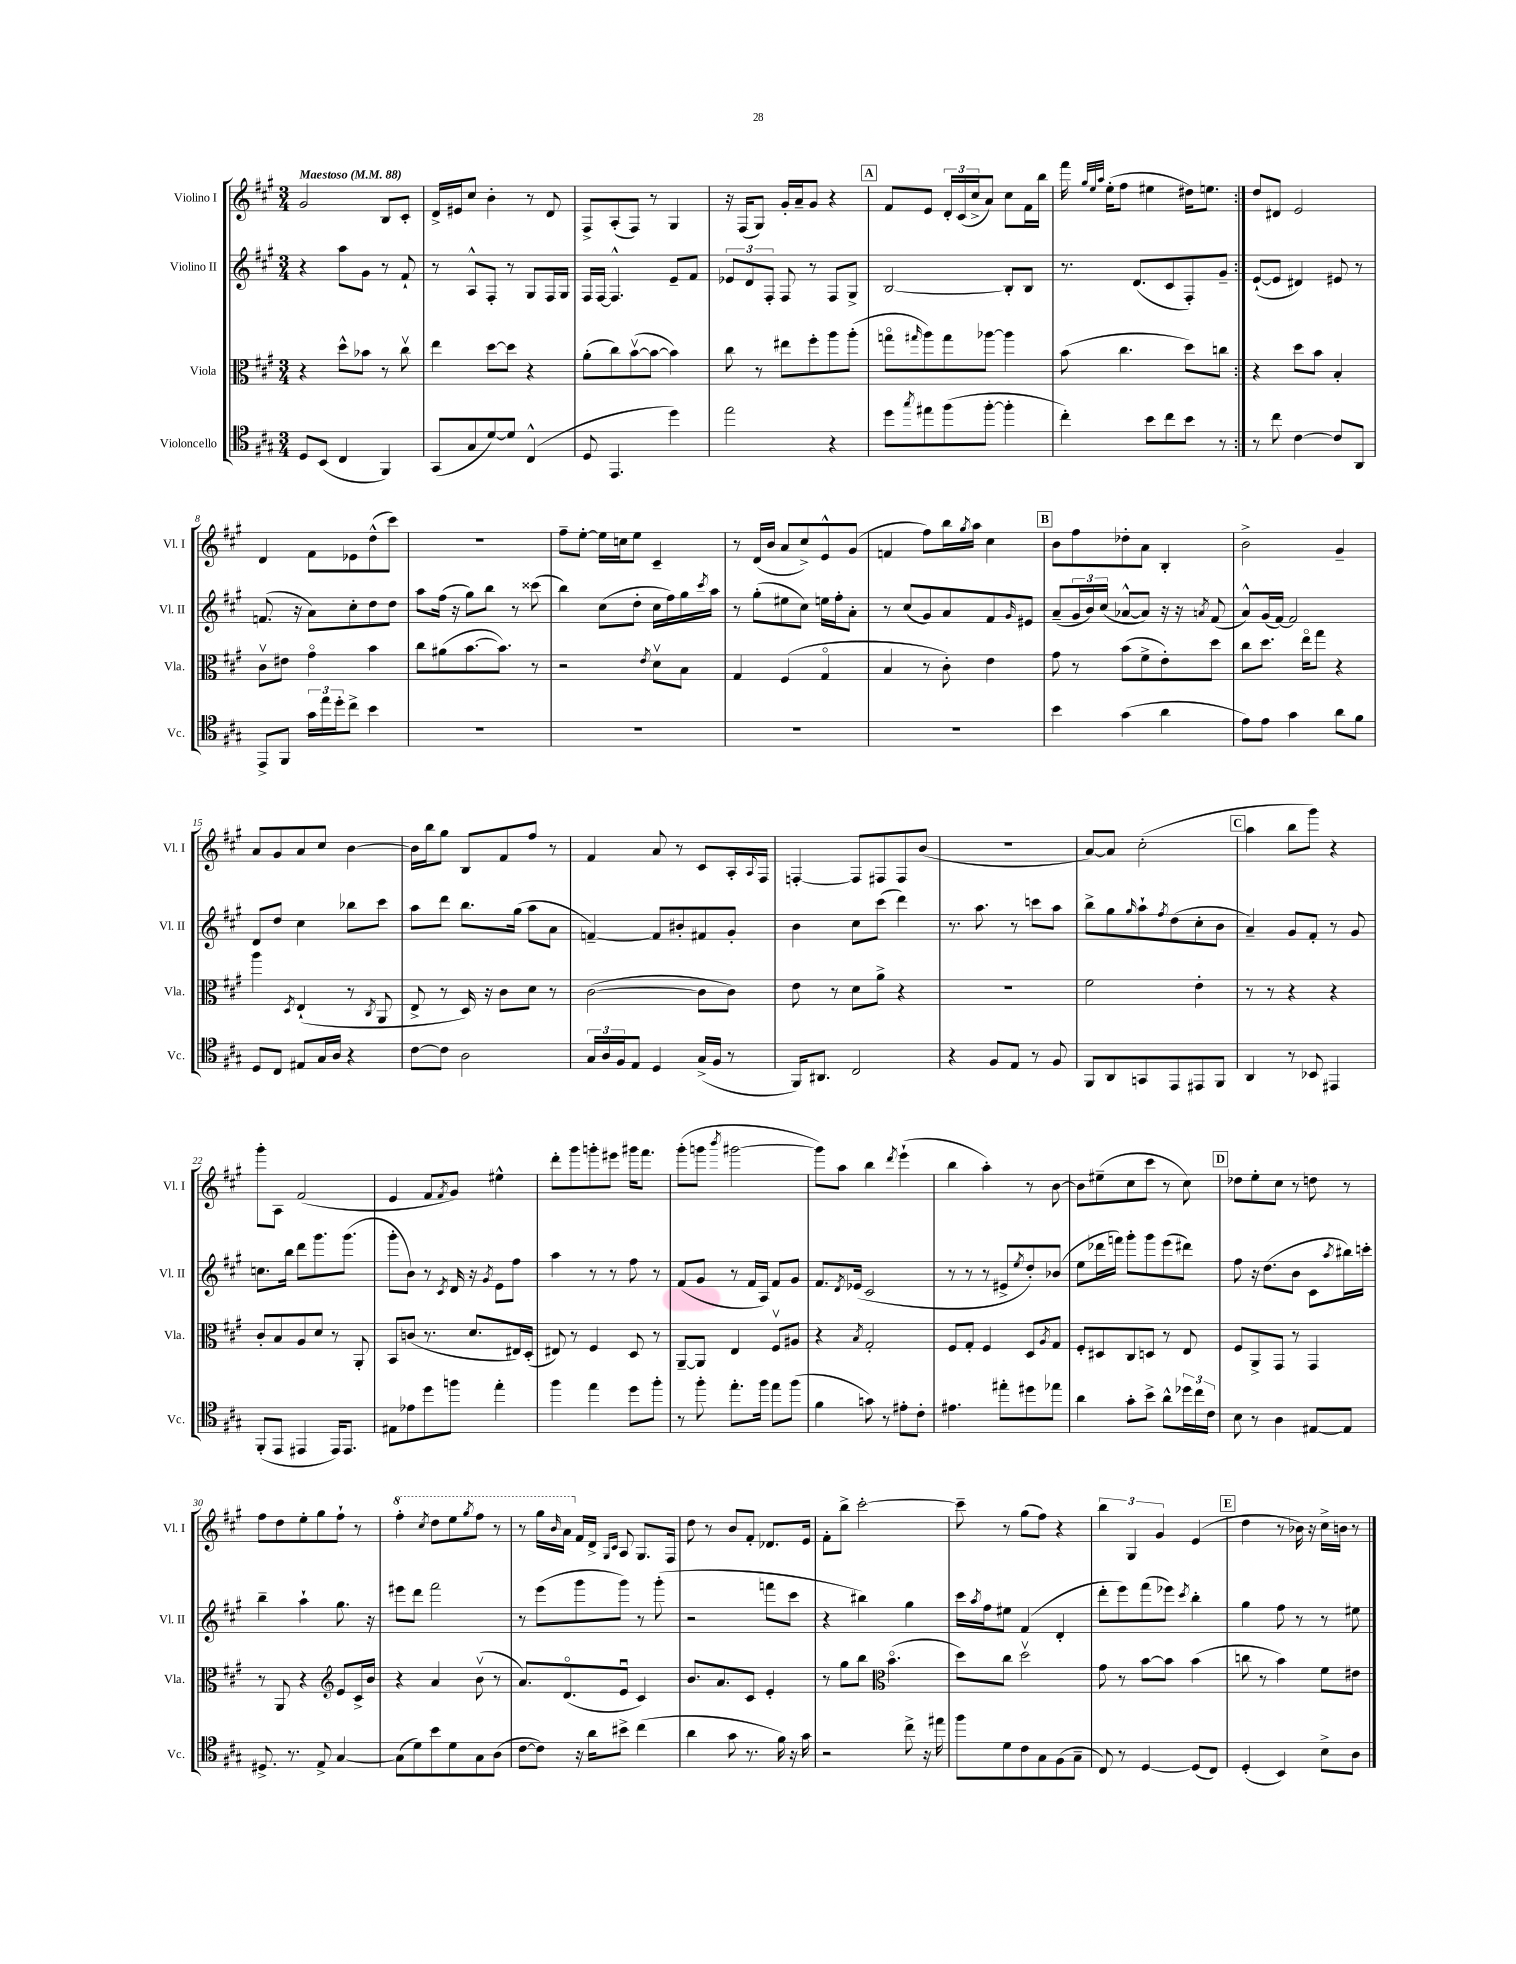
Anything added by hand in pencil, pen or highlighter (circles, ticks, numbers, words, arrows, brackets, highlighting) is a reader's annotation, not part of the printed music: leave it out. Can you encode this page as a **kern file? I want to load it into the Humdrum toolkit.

**kern	**kern	**kern	**kern
*staff4	*staff3	*staff2	*staff1
*clefC4	*clefC3	*clefG2	*clefG2
*k[f#c#g#]	*k[f#c#g#]	*k[f#c#g#]	*k[f#c#g#]
*M3/4	*M3/4	*M3/4	*M3/4
*MM88	*MM88	*MM88	*MM88
8D	4r	4r	2g#
(8BB	.	.	.
4C#	8dd^^	8aa	.
.	8b-	8g#	.
4FF#)	8r	8r	8B
.	8cc#v	8f#`	8c#'
=	=	=	=
(8GG#	4ee	8r	16d^
.	.	.	16e#
8G#	.	8A^^	8cc#
[8d)	[8dd	8F#'	4b'
8d]	8dd]	8r	.
(4C#^^	4r	8G#	8r
.	.	16F#	8d
.	.	16G#	.
=	=	=	=
8D	(8a'	16F#	8F#^
.	.	[16F#	.
4.EE	8cc#)	4.F#^^]	(8A'
.	([8bv	.	8F#)
.	8b_	.	8r
4dd)	4b])	8e~	4G#
.	.	8f#	.
=	=	=	=
2ee	8cc#	12e-	16r
.	.	.	(16F#
.	.	12d	.
.	8r	.	8G#)
.	.	12F#'	.
.	8ee#	8F#	16g#'
.	.	.	16a~
.	8ff#'	8r	8g#
4r	8aa	8F#	4r
.	(8aa'	8G#^	.
=	=	=	=
8dd	8ggo	[2B	8f#
8qgg#	16qqgg#	.	.
8ee#	8aa)	.	8e
(8ff#	8gg#	.	24d'
.	.	.	(24c#
.	.	.	24cc#^
[8ff#'	[8aa-	.	8a)
4ff#']	4aa-]	8B']	8cc#
.	.	8B	16f#
.	.	.	16bb
=	=	=	=
4cc#')	(8b	8.r	16fff#
.	.	.	32qqgg#
.	.	.	32qqee
.	.	.	32qqaa
.	.	.	(16ee'
.	4.cc#	.	8ff#
.	.	(8.d	.
8b	.	.	4ee#
8cc#	.	8c#	.
8b	8dd)	8F#')	16dd#)
.	.	.	8.ee
8r	8cc	8g#~	.
=:|!	=:|!	=:|!	=:|!
8r	4r	([8e`	8dd
8cc#	.	8e]	8d#
[4c#	8dd	4d#)	2e
.	8b	.	.
8c#]	4B'	8e#	.
8AA	.	8r	.
=	=	=	=
8EE^	8c#v	(8.f	4d
8FF#	8e#	.	.
.	.	16r	.
24g#	4g#o	8a)	8f#
24ee	.	.	.
24dd'	.	.	.
8cc#^	.	8cc#'	8e-
4b	4b	8dd	(8dd^^
.	.	8dd	8ccc#)
=	=	=	=
2.r	8cc#	8aa	2.r
.	(8a#	(16ff#	.
.	.	16r	.
.	[8.b	8gg#)	.
.	.	8bb	.
.	8.b])	.	.
.	.	8r	.
.	8r	(8ccc##	.
=	=	=	=
2.r	2r	4bb)	8ff#~
.	.	.	[8ee'
.	.	(8cc#	16ee]
.	.	.	16cc
.	.	8dd'	8ee
.	8qe	.	.
.	8dv	16cc#	4c#~
.	.	16ff#)	.
.	8B	16gg#	.
.	.	8qccc#	.
.	.	16aa	.
=	=	=	=
2.r	4G#	8r	8r
.	.	(8gg#'	(16d
.	.	.	16b
.	(4F#	8ee#	8a
.	.	8cc#)	8cc#^)
.	4G#o	16ee	8e^^
.	.	16ff#'	.
.	.	8a'	(8g#
=	=	=	=
2.r	4B	8r	4f
.	.	(8cc#	.
.	8r	8g#)	8ff#)
.	8c#')	8a	16bb
.	.	.	8qgg#
.	.	.	16aa
.	4e	8f#	4cc#
.	.	16qqg#	.
.	.	8e#	.
=	=	=	=
4b	8g#	(8a~	8b
.	8r	24g#	8ff#
.	.	24b)	.
.	.	(24cc#	.
(4g#	(8b	[8a-^^	8dd-'
.	8f#^	8a-])	8a
4a	8e')	16r	4B'
.	.	16r	.
.	.	8qa	.
.	8dd	(8f#	.
=	=	=	=
8e)	8cc#	8a^^)	2b^
8e	8.dd	(16g#	.
.	.	[16f#)	.
4g#	.	2f#]	.
.	16eeo	.	.
.	8gg#	.	.
8a	4r	.	4g#~
8f#	.	.	.
=	=	=	=
8D	4aa	8d	8a
8C#	.	8dd	8g#
.	8qD	.	.
8E#	(4E`	4cc#	8a
16G#	.	.	8cc#
16A	.	.	.
4r	8r	8bb-	[4b
.	8qC#	.	.
.	8AA	8ccc#	.
=	=	=	=
[8c#	8E^	8aa	16b]
.	.	.	16bb
8c#]	8r	8ddd	8gg#
2A	16D)	8.bb	8B
.	16r	.	.
.	8c#	.	8f#
.	.	(16gg#	.
.	8d	8aa	8ff#
.	8r	8a	8r
=	=	=	=
24G#	([2c#	[4f~)	4f#
24A	.	.	.
24F#	.	.	.
8E	.	.	.
4D	.	8f]	8a
.	.	8b#'	8r
(16G#^	8c#]	8f#	8c#
16F#	.	.	.
8r	8c#)	8g#'	16A'
.	.	.	8qqA
.	.	.	16F#
=	=	=	=
16FF#)	8e	4b	[4F'
8.AA#	.	.	.
.	8r	.	.
2C#	8d	8cc#	8F]
.	8a^	(8ccc#	8F#
.	4r	4ddd)	8F#
.	.	.	(8b
=	=	=	=
4r	2.r	8.r	2.r
.	.	8.aa	.
8F#	.	.	.
8E	.	8r	.
8r	.	8ccc	.
8F#	.	8aa	.
=	=	=	=
8FF#	2f#	8bb^	[8a)
8AA	.	8gg#	8a]
.	.	16qqgg#	.
8GG	.	8aa`	(2cc#'
.	.	8qff#	.
8EE	.	(8dd	.
8EE#	4e'	8cc#'	.
8FF#	.	8b	.
=	=	=	=
4AA	8r	4a~)	4aa
.	8r	.	.
8r	4r	8g#	8bb
8BB-	.	8f#'	8ggg#)
4EE#	4r	8r	4r
.	.	8g#	.
=	=	=	=
(8FF#'	8c#'	8.cc	8ggg#'
8EE	8B	.	8A
.	.	16bb	.
4EE#	8A	8ddd	(2f#
.	8d	8.ggg#	.
16EE#)	8r	.	.
8.EE#	.	(8.ggg#	.
.	8AA'	.	.
=	=	=	=
8E#	8BB	8ggg#'	4e
8e-	(8c	8b)	.
8dd	8.r	8r	8f#
.	.	8qc#	8qf#
8ff	.	16d	8g#)
.	8.d	16r	.
.	.	8qg#	.
4ee'	.	8e	4ee#^^
.	16E#)	8ff#	.
.	(16D'	.	.
=	=	=	=
4ff#	8E#)	4aa	8ddd'
.	8r	.	8ggg#
4ee	4F#	8r	8ggg'
.	.	8r	8eee#
8dd	8D	8ff#	16ggg#
.	.	.	8.fff#
8ff#'	8r	8r	.
=	=	=	=
8r	[8AA~	(8f#	(8ggg#'
8ff#'	8AA]	8g#	8ggg
.	.	.	8qbbb
8.ee'	4E	8r	[2ggg#
.	.	16f#	.
16ff#	.	16A)	.
8ee	8F#v	8f#	.
(8ff#	8A#	8g#	.
=	=	=	=
4f#	4r	8.f#	8ggg#])
.	.	.	8aa
.	.	8qd	.
.	.	(16e-	.
.	8qB	.	.
8g)	2G#'	2c#	4bb
8r	.	.	.
.	.	.	8qddd
8e#'	.	.	(4eee`
8c#'	.	.	.
=	=	=	=
4.e#	8F#	8r	4bb
.	8G#'	8r	.
.	4F#	8r	4aa')
8ee#'	.	8e#^	.
.	.	8qee	.
8dd#	8D	8dd')	8r
.	8qA	.	.
8ee-	8G#	(8b-	[8b
=	=	=	=
4a	8F#'	8ee	8b]
.	8D#	16ddd-	(8ee#~
.	.	16fff)	.
8g#'	8C#	8ggg#'	8cc#
8b^	8D	8ggg#	8ccc#
8a^^	8r	(8eee	8r
24dd-	8E	8ddd#)	8cc#)
24cc#	.	.	.
24c#	.	.	.
=	=	=	=
8B	8F#	8ff#	8dd-
8r	8AA^	16r	8ee'
.	.	(8.dd	.
4A	8GG#	.	8cc#
.	8r	8b	8r
[8E#	4GG#	8c#	8dd
.	.	8qaa	.
8E#]	.	16bb#)	8r
.	.	16ccc'	.
=	=	=	=
8.D#^	8r	4bb~	8ff#
.	8AA	.	8dd
8.r	.	.	.
.	4r	4aa`	8ee'
8E^	.	.	8gg#
*	*clefG2	*	*
[4G#	8e	8.gg#	8ff#`
.	16c#^	.	8r
.	16b	16r	.
=	=	=	=
(8G#]	4r	8eee#	4fff#'
8d)	.	8ddd	.
.	.	.	8qccc#
8b	4a	2fff#	8ddd
8d	.	.	8eee
.	.	.	8qggg#
8G#	(8bv	.	8fff#
(8A	8r	.	8r
=	=	=	=
[8c#	8.a)	8r	8r
8c#])	.	(8eee	16ggg#
.	.	.	16qqbb
.	(8.do	.	16aa
16r	.	8ggg#	16f#
16a	.	.	16d^
.	.	.	16qqG#
.	.	.	16qqc#
8b#^	8eu	8ggg#)	8A
(4cc#	4c#)	8r	8.G#
.	.	(8ggg#'	.
.	.	.	16F#
=	=	=	=
4a	8.b	2r	8dd
.	.	.	8r
.	8.a	.	.
8g#	.	.	8b
8.r	8c#	.	8f#'
.	4e'	8fff	8.d-
16f#)	.	.	.
16r	.	8ccc#	.
16g#	.	.	16e
=	=	=	=
2r	8r	4r	8f#'
.	8gg#	.	8bb^
.	8bb	4bb#)	[2ccc#'
*	*clefC3	*	*
.	(4.bo	.	.
8cc#^	.	4gg#	.
16r	.	.	.
16ee#	.	.	.
=	=	=	=
8ff#	8dd)	16ccc#	8ccc#~]
.	.	8qaa	.
.	.	16ff#	.
8d	8cc#	8ee#	8r
8c#	2ddv	(4f#	(8gg#
8G#	.	.	8ff#)
(8F#	.	4d'	4r
8G#~	.	.	.
=	=	=	=
8C#)	8g#	8ddd'	6bb
8r	8r	8eee)	.
.	.	.	6G#
[4D	[8b	(8fff#	.
.	.	.	6g#
.	8b]	8eee-)	.
.	.	8qccc#	.
(8D]	(4b	4bb'	(4e
8C#)	.	.	.
=	=	=	=
(4D'	8cc	4gg#	4dd
.	8r	.	.
4BB)	4b)	8ff#	8r
.	.	8r	16b-)
.	.	.	16r
8B^	8f#	8r	16cc#^
.	.	.	16b
8A	8e#	8ee#	8r
==	==	==	==
*-	*-	*-	*-
